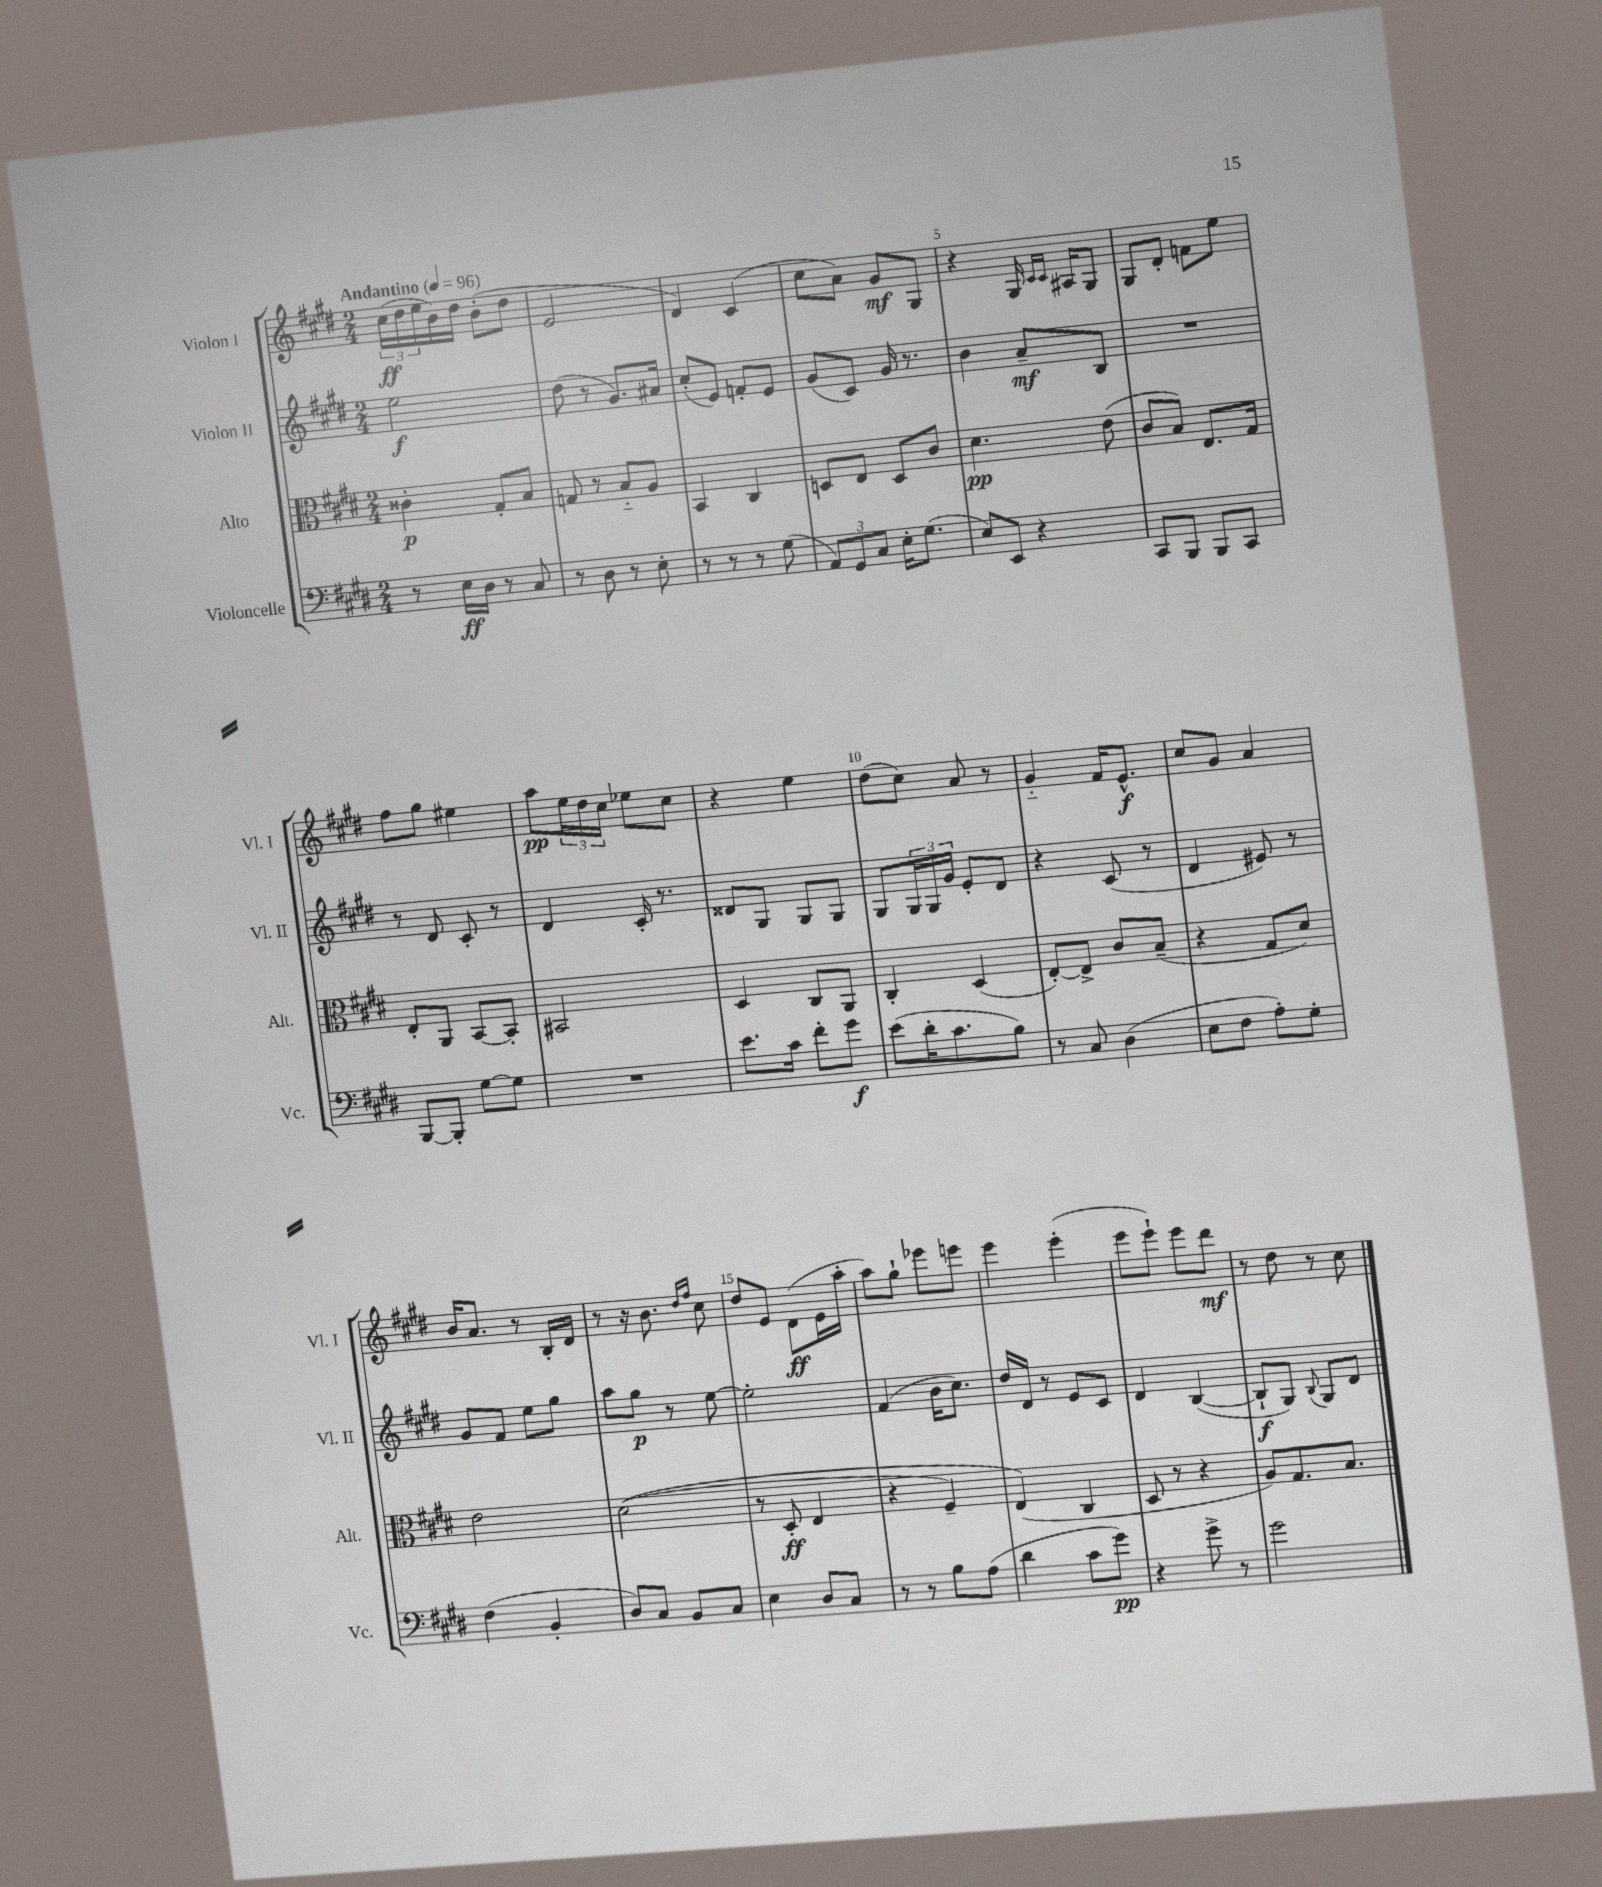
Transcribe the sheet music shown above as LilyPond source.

<<
\new StaffGroup <<
\new Staff = "s0" \with { instrumentName = "Violon I" shortInstrumentName = "Vl. I" } {
    \clef treble \key e \major \numericTimeSignature \time 2/4 \tempo "Andantino" 4 = 96
    \tuplet 3/2 { cis''16\ff( dis''16 e''16 } b'16) dis''16 b'8-.( dis''8 |
    e'2 |
    dis'4) cis'4( |
    cis''8 a'8) gis'8\mf gis8 |
    r4 gis16 \grace { cis'16 cis'16 } ais16 gis8 |
    gis8 dis'8-. f'8 e''8 |
    fis''8 gis''8 eis''4 |
    a''8\pp \tuplet 3/2 { e''16 dis''16 cis''16 } ees''8 cis''8 |
    r4 e''4 |
    dis''8( cis''8) a'8 r8 |
    gis'4-_ fis'16 e'8.-^\f |
    cis''8 gis'8 a'4 |
    b'16 a'8. r8 b16-. dis'16 |
    r8 r16 b'8. \grace { dis''16 fis''16 } cis''8 |
    dis''8 e'8 dis'8\ff( e'16 a''16-. |
    a''8) gis''8-! ees'''8 e'''8 |
    e'''4 e'''4-.( |
    e'''8 e'''8-!) e'''8 dis'''8\mf |
    r8 dis''8 r8 cis''8 \bar "|." |
}
\new Staff = "s1" \with { instrumentName = "Violon II" shortInstrumentName = "Vl. II" } {
    \clef treble \key e \major \numericTimeSignature \time 2/4
    e''2\f |
    dis''8( r8 gis'8.) ais'16 |
    cis''8-.( e'8) f'8-. e'8 |
    gis'8( cis'8) gis'16 r8. |
    b'4 a'8--\mf b8 |
    R2 |
    r8 dis'8 cis'8-. r8 |
    dis'4 cis'16-. r8. |
    disis'8 gis8 gis8 gis8 |
    gis8 \tuplet 3/2 { gis16 gis16 gis'16 } e'8-. dis'8 |
    r4 cis'8( r8 |
    dis'4 eis'8) r8 |
    gis'8 fis'8 e''8 gis''8 |
    a''8 gis''8\p r8 e''8~ |
    e''2-. |
    fis'4( b'16 cis''8.) |
    dis''16 dis'16 r8 e'8 cis'8 |
    dis'4 b4~( |
    b8-!\f gis8) \appoggiatura { b8 } gis8 dis'8 \bar "|." |
}
\new Staff = "s2" \with { instrumentName = "Alto" shortInstrumentName = "Alt." } {
    \clef alto \key e \major \numericTimeSignature \time 2/4
    cisis'4-.\p gis8-. b8 |
    g8 r8 b8-_ a8 |
    b,4 cis4 |
    d8 e8 d8 cis'8 |
    dis'4.\pp e'8( |
    cis'8 b8) e8. gis16 |
    e8-. a,8 b,8~ b,8-. |
    bis,2 |
    dis4 cis8 a,8 |
    cis4-. dis4( |
    e8~-.) e8-> cis'8 b8--( |
    r4 gis8 dis'8) |
    e'2 |
    dis'2(\( |
    r8 dis8-.\ff e4 |
    r4 fis4--) |
    e4(\) cis4 |
    dis8 r8 r4 |
    a8) gis8. b8. \bar "|." |
}
\new Staff = "s3" \with { instrumentName = "Violoncelle" shortInstrumentName = "Vc." } {
    \clef bass \key e \major \numericTimeSignature \time 2/4
    r8 e16\ff dis16 r8 cis8 |
    r8 dis8 r8 e8-. |
    r8 r8 r8 gis8( |
    \tuplet 3/2 { a,8) gis,8 cis8 } e16-. gis8.( |
    e8) e,8 r4 |
    cis,8 b,,8 b,,8 cis,8 |
    b,,8~ b,,8-. gis8~ gis8 |
    R2 |
    e'8. cis'16 fis'8-. gis'8\f |
    e'8( dis'16-. cis'8. b8) |
    r8 cis8 dis4( |
    e8 fis8 a8-.) gis8-. |
    fis4( b,4-. |
    dis8) cis8 b,8 cis8 |
    e4 dis8 cis8 |
    r8 r8 b8 a8( |
    dis'4 cis'8 gis'8\pp) |
    r4 gis'8-> r8 |
    gis'2 \bar "|." |
}
>>
>>
\layout { \context { \Score \override BarNumber.break-visibility = ##(#f #t #t) barNumberVisibility = #(every-nth-bar-number-visible 5) } }
